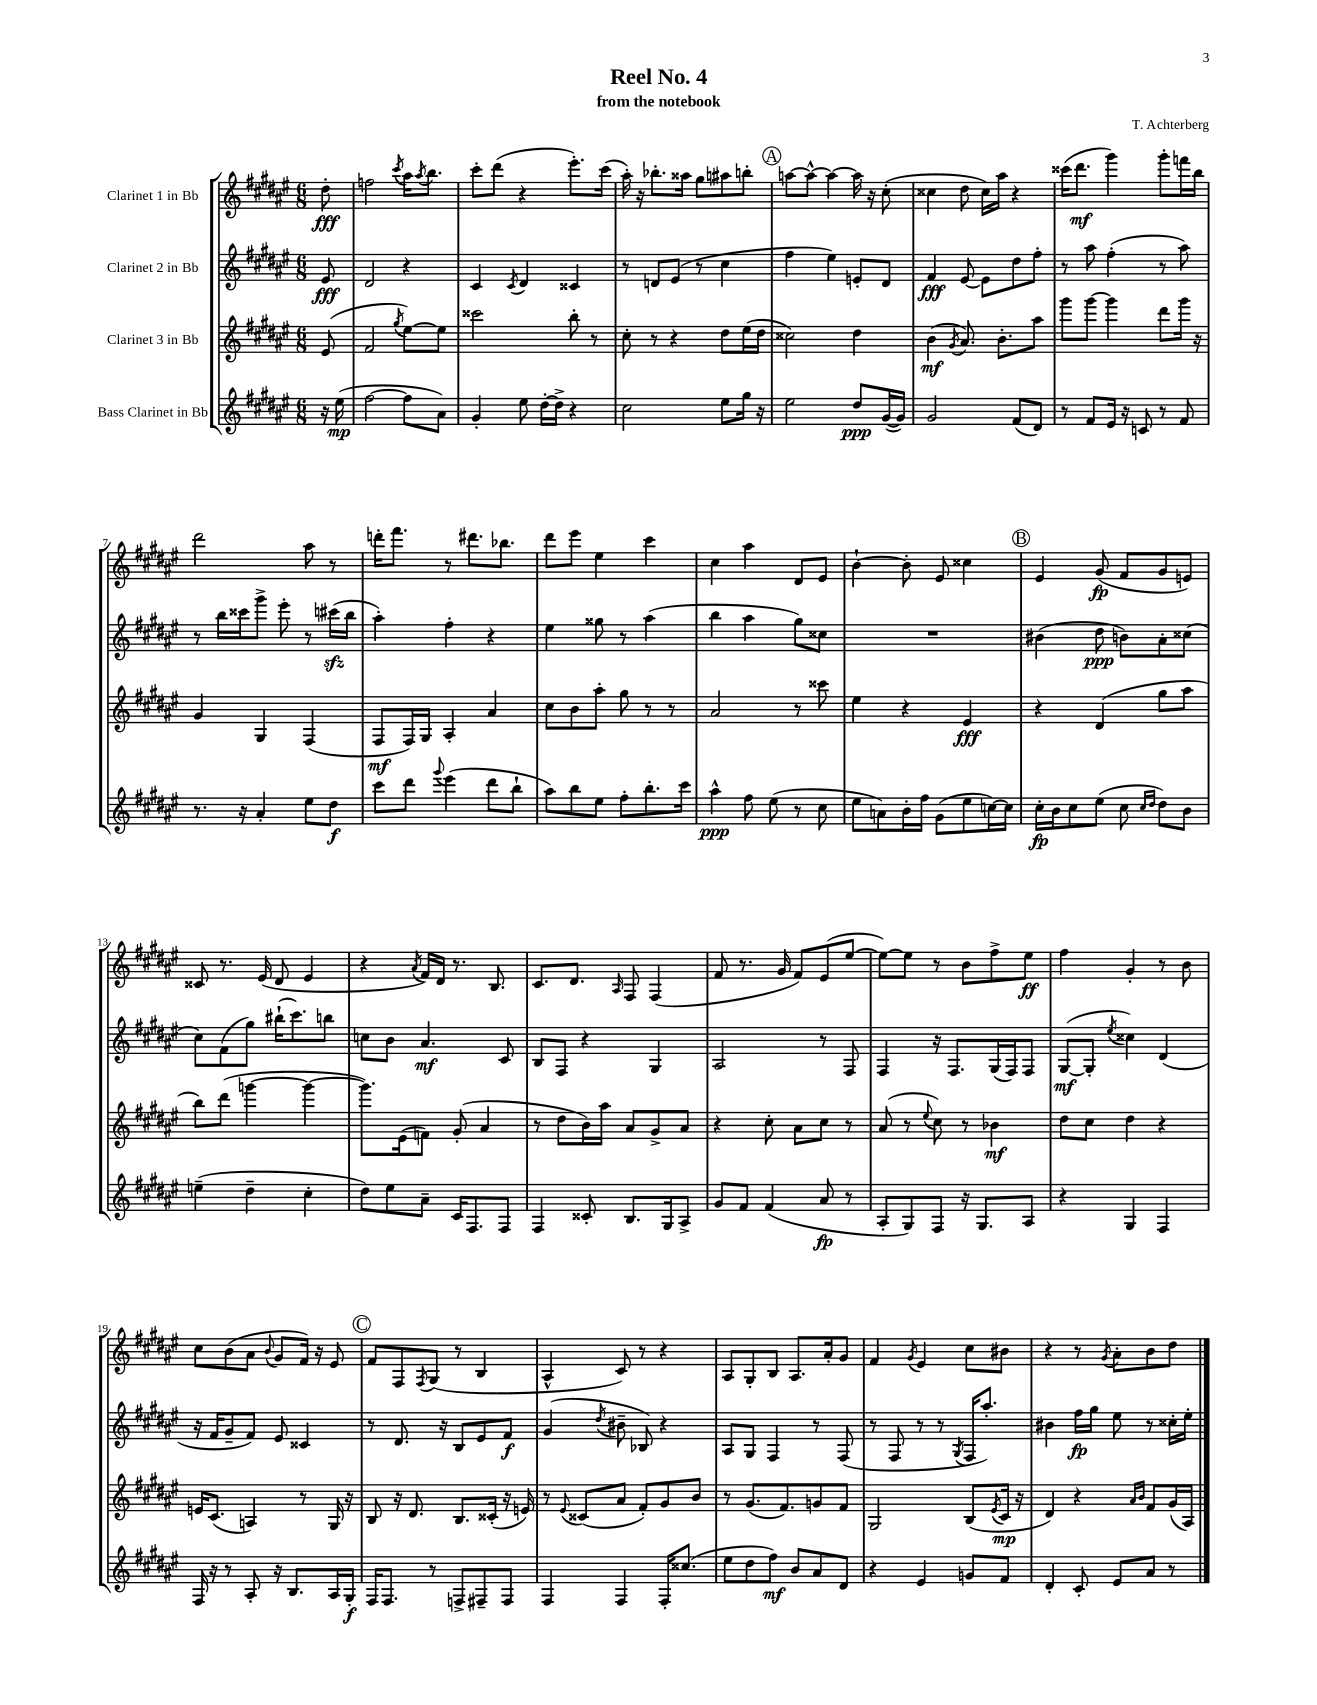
\header { title = "Reel No. 4" composer = "T. Achterberg" subtitle = "from the notebook" }
<<
\new StaffGroup <<
\new Staff = "s0" \with { instrumentName = "Clarinet 1 in Bb" } {
    \clef treble \key fis \major \numericTimeSignature \time 6/8 \partial 8
    dis''8-.\fff |
    f''2 \acciaccatura { cis'''8 } ais''16 \acciaccatura { ais''8 } b''8. |
    cis'''8-. dis'''8( r4 eis'''8.-.) cis'''16( |
    ais''16-.) r16 bes''8.-. aisis''16 gis''8 ais''8 b''8-. |
    \mark \markup { \circle "A" } a''8~ a''8~-^ a''4~ a''16 r16 cis''8-.( |
    cisis''4 dis''8 cisis''16) ais''16 r4 |
    cisis'''16( dis'''8.\mf gis'''4) gis'''8-. f'''16 b''16 |
    dis'''2 ais''8 r8 |
    d'''16-. fis'''8. r8 dis'''8. bes''8. |
    dis'''8 eis'''8 eis''4 cis'''4 |
    cis''4 ais''4 dis'8 eis'8 |
    b'4~-! b'8-. eis'8 cisis''4 |
    \mark \markup { \circle "B" } eis'4 gis'8\fp( fis'8 gis'8 e'8) |
    cisis'8 r8. eis'16( dis'8 eis'4 |
    r4 \acciaccatura { ais'8 } fis'16) dis'16 r8. b8. |
    cis'8. dis'8. \grace { ais16 } fis8 fis4( |
    fis'8 r8. gis'16 fis'8) eis'8( eis''8~ |
    eis''8~) eis''8 r8 b'8 fis''8-> eis''8\ff |
    fis''4 gis'4-. r8 b'8 |
    cis''8 b'8( ais'8 \appoggiatura { b'8 } gis'8 fis'16) r16 eis'8 |
    \mark \markup { \circle "C" } fis'8 fis8 \acciaccatura { fis8 } gis8( r8 b4 |
    ais4-^ cis'8) r8 r4 |
    ais8 gis8-. b8 ais8. ais'16-. gis'8 |
    fis'4 \acciaccatura { gis'8 } eis'4 cis''8 bis'8 |
    r4 r8 \acciaccatura { gis'8 } ais'8-. b'8 dis''8 \bar "|." |
}
\new Staff = "s1" \with { instrumentName = "Clarinet 2 in Bb" } {
    \clef treble \key fis \major \numericTimeSignature \time 6/8 \partial 8
    eis'8\fff |
    dis'2 r4 |
    cis'4 \acciaccatura { cis'8 } dis'4 cisis'4 |
    r8 d'8 eis'8( r8 cis''4 |
    \mark \markup { \circle "A" } fis''4 eis''4) e'8-. dis'8 |
    fis'4\fff eis'8~ eis'8 dis''8 fis''8-. |
    r8 ais''8 fis''4-.( r8 ais''8) |
    r8 b''16 cisis'''16 gis'''8-> eis'''8-. r8 cis'''16\sfz( b''16 |
    ais''4-.) fis''4-. r4 |
    eis''4 gisis''8 r8 ais''4( |
    b''4 ais''4 gis''8) cisis''8 |
    R2. |
    \mark \markup { \circle "B" } bis'4( dis''8\ppp b'8) ais'8-. cisis''8( |
    cis''8) fis'8( gis''8) bis''16-!( cis'''8.) b''8 |
    c''8 b'8 ais'4.\mf cis'8 |
    b8 fis8 r4 gis4 |
    ais2 r8 fis8 |
    fis4 r16 fis8. gis16( fis16) fis8 |
    gis8~\mf( gis8-. \acciaccatura { eis''8 } cisis''4) dis'4( |
    r16 fis'16 gis'8-- fis'8) eis'8 cisis'4 |
    \mark \markup { \circle "C" } r8 dis'8. r16 b8 eis'8 fis'8\f |
    gis'4( \acciaccatura { dis''8 } bis'8-- bes8) r4 |
    ais8 gis8 fis4 r8 fis8( |
    r8 fis8 r8 r8 \acciaccatura { gis8 } fis16 ais''8.-.) |
    bis'4 fis''16\fp gis''16 eis''8 r8 cisis''16-. eis''16-. \bar "|." |
}
\new Staff = "s2" \with { instrumentName = "Clarinet 3 in Bb" } {
    \clef treble \key fis \major \numericTimeSignature \time 6/8 \partial 8
    eis'8( |
    fis'2 \acciaccatura { gis''8 } eis''8~) eis''8 |
    cisis'''2 b''8-. r8 |
    cis''8-. r8 r4 dis''8 eis''16( dis''16 |
    \mark \markup { \circle "A" } cisis''2) dis''4 |
    b'4\mf( \acciaccatura { gis'8 } ais'8.) b'8.-. ais''8 |
    gis'''8 gis'''8~ gis'''4 dis'''8 gis'''16 r16 |
    gis'4 gis4 fis4( |
    fis8\mf fis16) gis16 ais4-. ais'4 |
    cis''8 b'8 ais''8-. gis''8 r8 r8 |
    ais'2 r8 cisis'''8 |
    eis''4 r4 eis'4\fff |
    \mark \markup { \circle "B" } r4 dis'4( gis''8 ais''8 |
    b''8) dis'''8( g'''4~ g'''4~ |
    g'''8.) eis'16( f'8) gis'8-.( ais'4 |
    r8 dis''8 b'16) ais''16 ais'8 gis'8-> ais'8 |
    r4 cis''8-. ais'8 cis''8 r8 |
    ais'8( r8 \appoggiatura { eis''8 } cis''8) r8 bes'4\mf |
    dis''8 cis''8 dis''4 r4 |
    e'16 cis'8.( a4) r8 gis16 r16 |
    \mark \markup { \circle "C" } b8 r16 dis'8. b8. cisis'16-.( r16 e'16) |
    r8 \appoggiatura { eis'8 } cisis'8( ais'8 fis'8-.) gis'8 b'8 |
    r8 gis'8.( fis'8.) g'8 fis'8 |
    gis2 b8( \acciaccatura { eis'8 } cis'16\mp r16 |
    dis'4) r4 \grace { ais'16 b'16 } fis'8 gis'16( ais16) \bar "|." |
}
\new Staff = "s3" \with { instrumentName = "Bass Clarinet in Bb" } {
    \clef treble \key fis \major \numericTimeSignature \time 6/8 \partial 8
    r16 eis''16\mp( |
    fis''2~ fis''8 ais'8) |
    gis'4-. eis''8 dis''16~-. dis''16-> r4 |
    cis''2 eis''8 gis''16 r16 |
    \mark \markup { \circle "A" } eis''2 dis''8\ppp gis'16~( gis'16) |
    gis'2 fis'8( dis'8) |
    r8 fis'8 eis'16 r16 c'8 r8 fis'8 |
    r8. r16 ais'4-. eis''8 dis''8\f |
    cis'''8 dis'''8 \appoggiatura { gis'''8 } eis'''4( dis'''8 b''8-! |
    ais''8) b''8 eis''8 fis''8-. b''8.-. cis'''16 |
    ais''4-^\ppp fis''8 eis''8( r8 cis''8 |
    eis''8 a'8) b'16-. fis''16 gis'8( eis''8 c''16~) c''16 |
    \mark \markup { \circle "B" } cis''16-.\fp b'16 cis''8 eis''8( cis''8 \grace { cis''16 dis''16 } dis''8) b'8 |
    e''4--( dis''4-- cis''4-. |
    dis''8) eis''8 ais'8-- cis'16 fis8. fis8 |
    fis4 cisis'8-. b8. gis16 ais8-> |
    gis'8 fis'8 fis'4( ais'8\fp r8 |
    ais8-. gis8) fis8 r16 gis8. ais8 |
    r4 gis4 fis4 |
    fis16 r16 r8 ais8-. r16 b8. ais16 gis16-.\f |
    \mark \markup { \circle "C" } fis16 fis8. r8 f8-> fis8-- fis8 |
    fis4 fis4 fis16-. cisis''8.( |
    eis''8 dis''8 fis''8\mf) b'8 ais'8 dis'8 |
    r4 eis'4 g'8 fis'8 |
    dis'4-. cis'8-. eis'8 ais'8 r8 \bar "|." |
}
>>
>>
